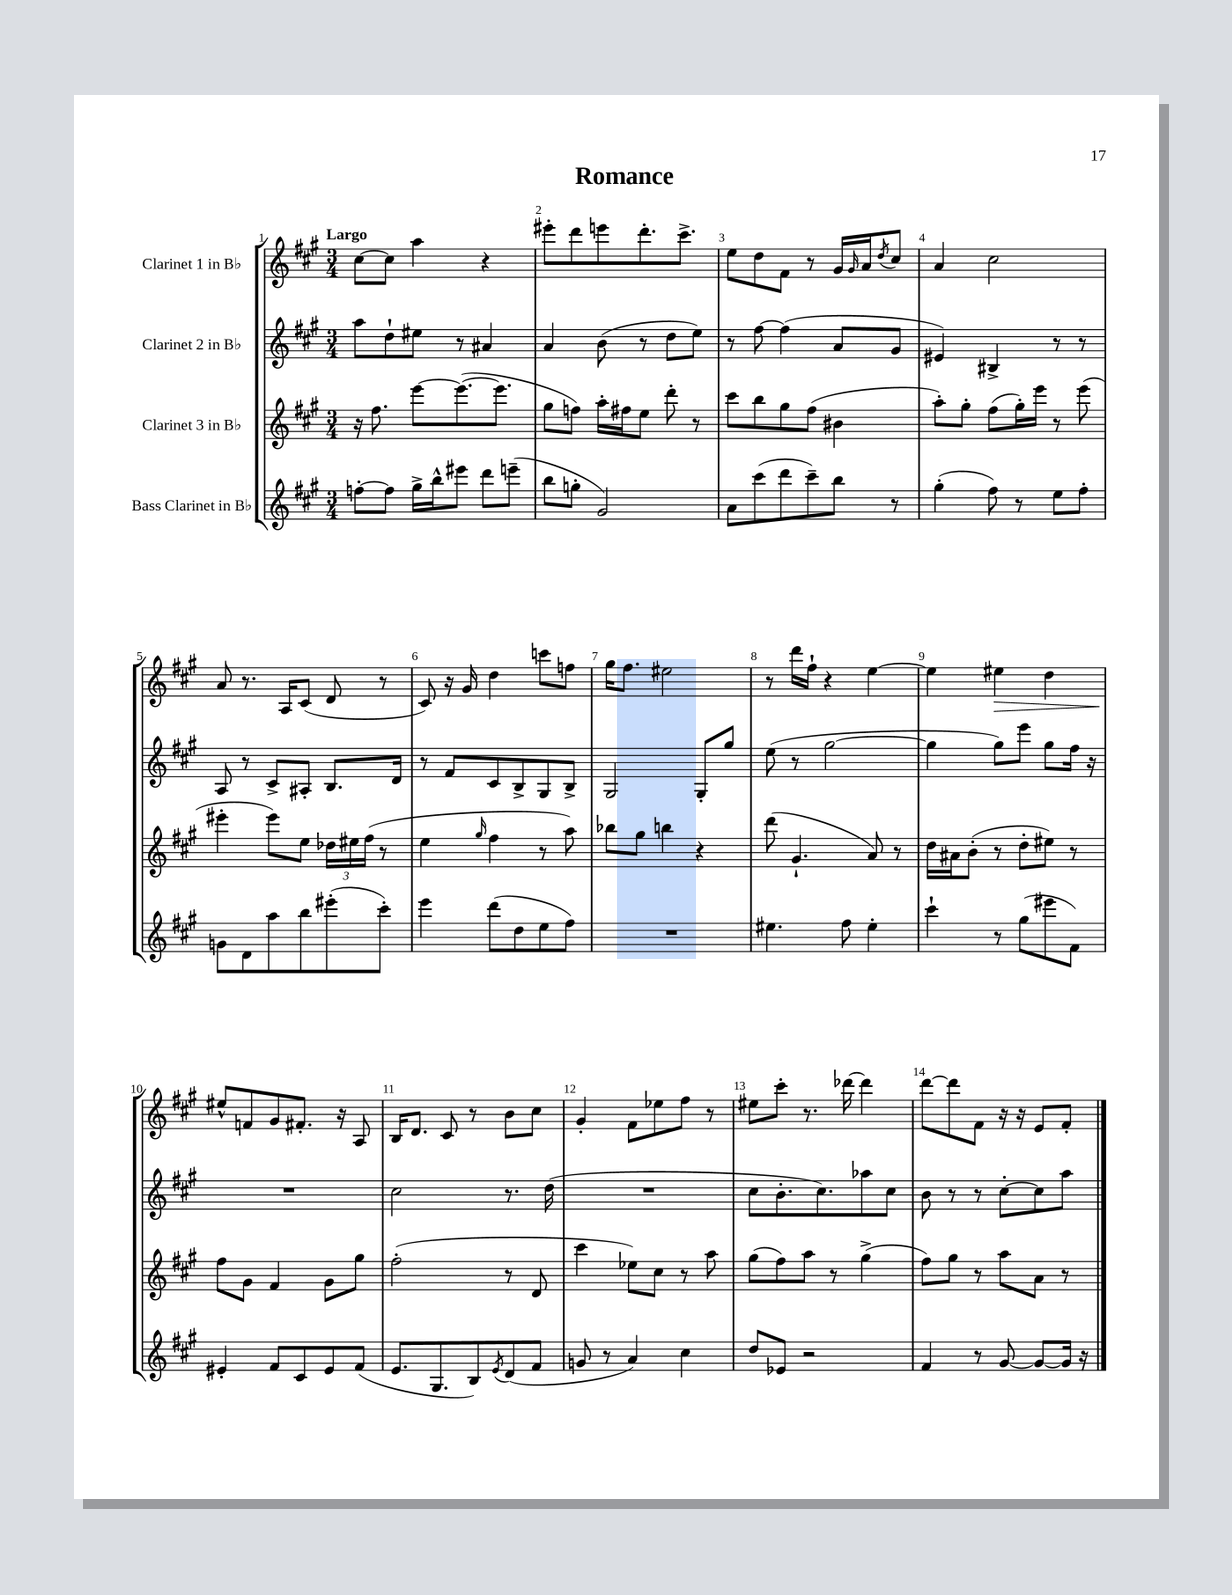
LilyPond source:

\header { title = "Romance" }
<<
\new StaffGroup <<
\new Staff = "s0" \with { instrumentName = "Clarinet 1 in Bb" } {
    \clef treble \key a \major \numericTimeSignature \time 3/4 \tempo "Largo"
    cis''8~ cis''8 a''4 r4 |
    eis'''8-. d'''8 e'''8 d'''8.-. cis'''8.-> |
    e''8 d''8 fis'8 r8 gis'16 \grace { gis'16 } a'16 \acciaccatura { d''8 } cis''8 |
    a'4 cis''2 |
    a'8 r8. a16 cis'8( d'8 r8 |
    cis'8) r16 gis'16 d''4 c'''8 f''8 |
    gis''16 fis''8. eis''2 |
    r8 d'''16 fis''16-! r4 e''4~ |
    e''4 eis''4\> d''4 |
    eis''8-^\! f'8 gis'8 fis'8.-. r16 a8 |
    b16 d'8. cis'8 r8 b'8 cis''8 |
    gis'4-. fis'8 ees''8 fis''8 r8 |
    eis''8 cis'''8-. r8. des'''16~ des'''4 |
    d'''8~ d'''8 fis'8 r16 r16 e'8 fis'8-. \bar "|." |
}
\new Staff = "s1" \with { instrumentName = "Clarinet 2 in Bb" } {
    \clef treble \key a \major \numericTimeSignature \time 3/4
    a''8 d''8-! eis''8 r8 ais'4 |
    a'4 b'8( r8 d''8 e''8) |
    r8 fis''8~ fis''4( a'8 gis'8 |
    eis'4) bis4-> r8 r8 |
    a8 r8 cis'8-> ais8-. b8. d'16 |
    r8 fis'8 cis'8 b8-> gis8 b8-> |
    gis2 gis8-. gis''8 |
    e''8( r8 gis''2~ |
    gis''4 gis''8) e'''8 gis''8 fis''16 r16 |
    R2. |
    cis''2 r8. d''16( |
    R2. |
    cis''8 b'8.-. cis''8.) aes''8 cis''8 |
    b'8 r8 r8 cis''8~-. cis''8 a''8 \bar "|." |
}
\new Staff = "s2" \with { instrumentName = "Clarinet 3 in Bb" } {
    \clef treble \key a \major \numericTimeSignature \time 3/4
    r16 fis''8. e'''8~ e'''8.~( e'''8. |
    gis''8 f''8) a''16-. fis''16 e''8 d'''8-. r8 |
    cis'''8 b''8 gis''8 fis''8( bis'4 |
    a''8-.) gis''8-. fis''8( gis''16-.) e'''16 r8 e'''8( |
    eis'''4-. eis'''8) e''8 \tuplet 3/2 { des''16 eis''16 fis''16( } r8 |
    e''4 \grace { gis''16 } fis''4 r8 a''8) |
    bes''8 gis''8 b''4 r4 |
    d'''8( gis'4.-! a'8) r8 |
    d''16 ais'16 b'8-.( r8 d''8-. eis''8) r8 |
    fis''8 gis'8 fis'4 gis'8 gis''8 |
    fis''2-.( r8 d'8 |
    cis'''4 ees''8) cis''8 r8 a''8 |
    gis''8( fis''8) a''8 r8 gis''4->( |
    fis''8) gis''8 r8 a''8 a'8 r8 \bar "|." |
}
\new Staff = "s3" \with { instrumentName = "Bass Clarinet in Bb" } {
    \clef treble \key a \major \numericTimeSignature \time 3/4
    f''8~-. f''8 gis''16-> b''16-^ eis'''8 d'''8 e'''8--( |
    b''8 g''8-. gis'2) |
    a'8 cis'''8( d'''8 cis'''8--) b''8 r8 |
    gis''4-.( fis''8) r8 e''8 fis''8-. |
    g'8 d'8 a''8 b''8 eis'''8-.( cis'''8-.) |
    e'''4 d'''8( d''8 e''8 fis''8) |
    R2. |
    eis''4. fis''8 eis''4-. |
    cis'''4-! r8 gis''8( eis'''8 fis'8) |
    eis'4-. fis'8 cis'8 eis'8 fis'8( |
    e'8. gis8. b8) \acciaccatura { e'8 } d'8( fis'8 |
    g'8 r8 a'4) cis''4 |
    d''8 ees'8 r2 |
    fis'4 r8 gis'8~ gis'8~ gis'16 r16 \bar "|." |
}
>>
>>
\layout { \context { \Score \override BarNumber.break-visibility = ##(#f #t #t) barNumberVisibility = #all-bar-numbers-visible } }
